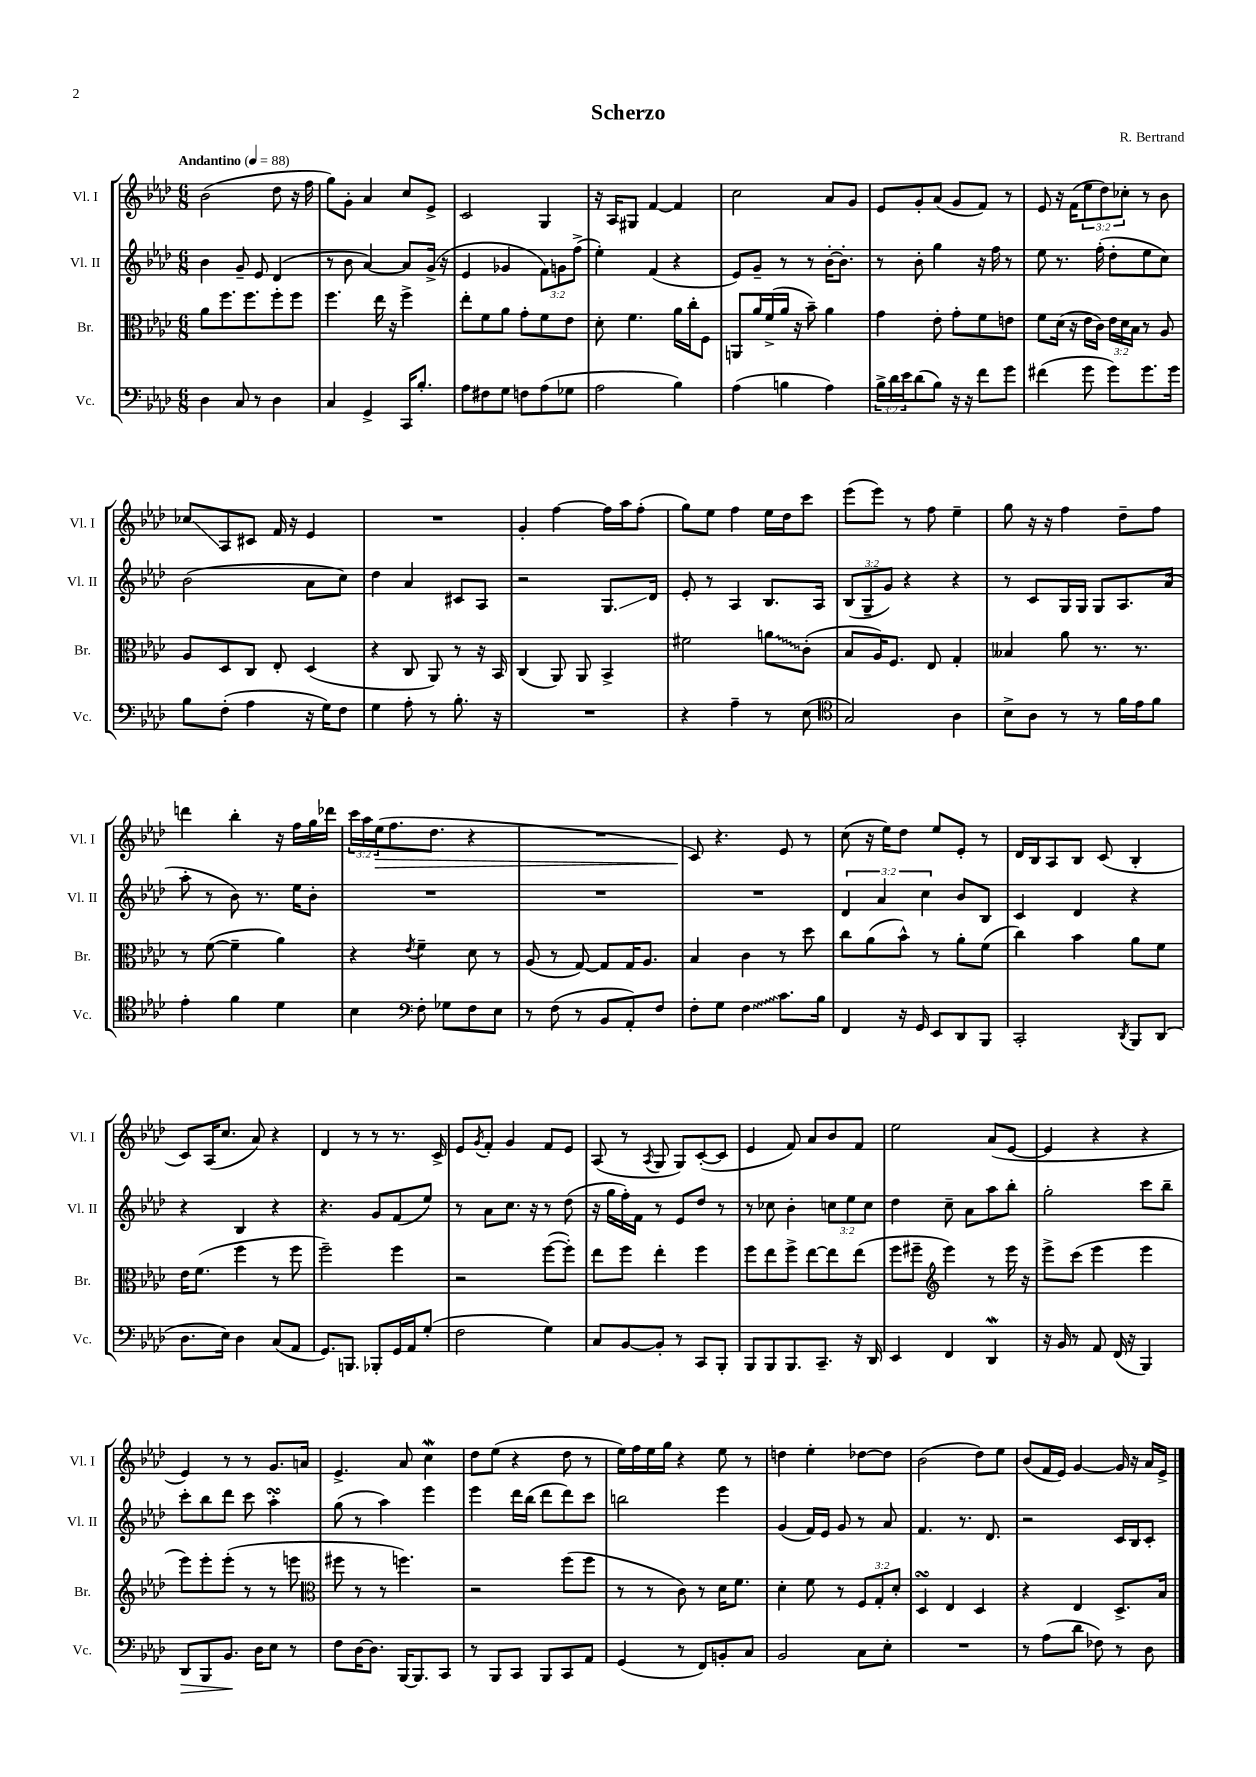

**kern	**kern	**kern	**kern
*staff4	*staff3	*staff2	*staff1
*clefF4	*clefC3	*clefG2	*clefG2
*k[b-e-a-d-]	*k[b-e-a-d-]	*k[b-e-a-d-]	*k[b-e-a-d-]
*M6/8	*M6/8	*M6/8	*M6/8
*MM88	*MM88	*MM88	*MM88
4D-	8a-	4b-	(2b-
.	8.ff	.	.
8C	.	8g~	.
.	8.ff	.	.
8r	.	8e-	.
4D-	8ff'	(4d-	8dd-
.	8ff	.	16r
.	.	.	16ff
=	=	=	=
4C	4.ff	8r	8gg)
.	.	8b-	8g'
4GG^	.	[4a-)	4a-
.	16ee-	.	.
.	16r	.	.
16CC	4ff^	8a-]	8cc
8.B-'	.	.	.
.	.	(16g^	8e-^
.	.	16r	.
=	=	=	=
8A-	8ee-'	4e-	2c
8F#	8f	.	.
8G	8a-	4g-	.
8F	8g'	.	.
(8A-	8f	12f)	4G
.	.	12g	.
8G-	8e-	.	.
.	.	(12ff^	.
=	=	=	=
2A-	8d-'	4ee-')	16r
.	.	.	16A-
.	4.f	.	8G#
.	.	(4f	[4f
4B-)	16a-	4r	4f]
.	16cc'	.	.
.	8F	.	.
=	=	=	=
(4A-	8AA	8e-)	2cc
.	16a-	8g~	.
.	(16f^	.	.
4B	16a-	8r	.
.	16r	.	.
.	8b-~)	8r	.
4A-)	4a-	[16b-'	8a-
.	.	8.b-']	.
.	.	.	8g
=	=	=	=
24B-^	4g	8r	8e-
24d-	.	.	.
24e-	.	.	.
(8d-	.	8b-'	8g'
8B-)	8e-'	4gg	(8a-
16r	8g'	.	8g
16r	.	.	.
8f	8f	16r	8f)
.	.	16ff	.
8g	8e	8r	8r
=	=	=	=
(4f#	8f	8ee-	8e-
.	(16d-	8.r	16r
.	16r	.	(16f
8g	16e-	.	12ee-
.	16c)	(16ff'	.
.	.	.	12dd-)
8g)	24e-	8dd-'	.
.	24d-	.	12cc-'
.	24B-	.	.
8.g	8r	8ee-	8r
.	8A-	8cc)	8b-
16g	.	.	.
=	=	=	=
8B-	8A-	(2b-	8cc-
(8F'	8D-	.	8A-
4A-	8C	.	8c#
.	8E-'	.	16f
.	.	.	16r
16r	(4D-	8a-	4e-
16G)	.	.	.
8F	.	8cc)	.
=	=	=	=
4G	4r	4dd-	2.r
8A-'	8C	4a-	.
8r	8AA-)	.	.
8.B-'	8r	8c#	.
.	16r	8A-	.
16r	16BB-	.	.
=	=	=	=
2.r	(4C	2r	4g'
.	8AA-)	.	[4ff
.	8AA-	.	.
.	4BB-^	8.G	16ff]
.	.	.	16aa-
.	.	.	(8ff'
.	.	16d-	.
=	=	=	=
4r	2f#	8e-'	8gg)
.	.	8r	8ee-
4A-~	.	4A-	4ff
8r	8a	8.B-	16ee-
.	.	.	16dd-
(8E-	(8c'	.	8ccc
.	.	16A-	.
=	=	=	=
*clefC4	*	*	*
2G)	8B-	(12B-	(8eee-
.	.	12G~	.
.	16A-)	.	8eee-)
.	.	12g)	.
.	8.F	.	.
.	.	4r	8r
.	8E-	.	8ff
4A-	4G'	4r	4ee-~
=	=	=	=
8B-^	4B--	8r	8gg
8A-	.	8c	16r
.	.	.	16r
8r	8a-	16G	4ff
.	.	16G	.
8r	8.r	8G	.
16f	.	8.A-	8dd-~
16e-	8.r	.	.
8f	.	.	8ff
.	.	(16a-	.
=	=	=	=
4e-'	8r	8aa-'	4ddd
.	([8f	8r	.
4f	4f~]	8b-)	4bb-'
.	.	8.r	.
4d-	4a-)	.	16r
.	.	16ee-	16ff
.	.	8b-'	16gg
.	.	.	16ddd-
=	=	=	=
4B-	4r	2.r	24ccc
.	.	.	24aa-
.	.	.	(24ee-
.	.	.	8.ff
*clefF4	*	*	*
.	8qe-	.	.
8F'	4f~	.	.
.	.	.	8.dd-
8G-	.	.	.
8F	8d-	.	4r
8E-	8r	.	.
=	=	=	=
8r	(8A-	2.r	2.r
(8F	8r	.	.
8r	[8G)	.	.
8BB-	8G]	.	.
8AA-')	16G	.	.
.	8.A-	.	.
8F	.	.	.
=	=	=	=
8F'	4B-	2.r	8c)
8G	.	.	4.r
4F	4c	.	.
8.c	8r	.	8e-
.	8dd-	.	8r
16B-	.	.	.
=	=	=	=
4FF	8cc	6d-	(8cc
.	(8a-	.	16r
.	.	6a-	.
.	.	.	16ee-)
16r	8b-^^)	.	8dd-
16GG	.	.	.
.	.	6cc	.
8EE-	8r	.	8ee-
8DD-	8a-'	8b-	8e-'
8BBB-	(8f	8B-	8r
=	=	=	=
2CC'	4cc)	4c	16d-
.	.	.	16B-
.	.	.	8A-
.	4b-	4d-	8B-
.	.	.	(8c
8qDD-	.	.	.
8BBB-	8a-	4r	4B-'
(8DD-	8f	.	.
=	=	=	=
8.D-	16e-	4r	8c)
.	(8.f	.	.
.	.	.	(16A-
16E-)	.	.	8.cc
4D-	4ff	4B-	.
.	.	.	8a-)
(8C	8r	4r	4r
8AA-	8ff	.	.
=	=	=	=
8.GG)	2ff~)	4.r	4d-
8.BBB	.	.	.
.	.	.	8r
8BBB-'	.	8g	8r
16GG	4ff	(8f	8.r
16AA-	.	.	.
(8G'	.	8ee-)	.
.	.	.	16c^
=	=	=	=
2F	2r	8r	8e-
.	.	.	8qg
.	.	8a-	8f'
.	.	8.cc	4g
.	.	16r	.
4G)	([8ff	8r	8f
.	8ff'])	(8dd-	8e-
=	=	=	=
8C	8ee-	16r	(8A-
.	.	16gg	.
[8BB-	8ff	16ff')	8r
.	.	16f	.
.	.	.	8qA-
8BB-']	4ee-'	8r	8G
8r	.	8e-	8G)
8CC	4ff	8dd-	([8c'
8BBB-'	.	8r	8c]
=	=	=	=
8BBB-	8ff	8r	4e-
8BBB-	8ee-	8cc-	.
8.BBB-	8ff^	4b-'	8f)
.	[8ee-	.	8a-
8.CC~	.	.	.
.	8ee-]	12cc	8b-
.	.	12ee-	.
16r	(8ee-	.	8f
.	.	12cc	.
16DD-	.	.	.
=	=	=	=
4EE-	8ff	4dd-	2ee-
.	8ff#~	.	.
*	*clefG2	*	*
4FF	4eee-)	8cc~	.
.	.	8a-	.
4DD-	8r	8aa-	(8a-
.	16eee-	8bb-'	[8e-
.	16r	.	.
=	=	=	=
16r	8eee-^	2gg'	4e-]
16BB-	.	.	.
8r	(8ccc	.	.
8AA-	4eee-	.	4r
(16FF	.	.	.
16r	.	.	.
4BBB-)	4eee-	8ccc	4r
.	.	8bb-~	.
=	=	=	=
8DD-	8eee-)	8ccc'	4e-)
8BBB-	8eee-'	8bb-	.
8.BB-	(8eee-'	8ddd-	8r
.	8r	8ccc	8r
16D-	.	.	.
8E-	8r	4aa-'	8.g
8r	8eee	.	.
.	.	.	16a
=	=	=	=
*	*clefC3	*	*
8F	8ff#	(8gg	4.e-^
[16D-	8r	8r	.
8.D-]	.	.	.
.	8r	4aa-)	.
[16BBB-	4.ff)	.	8a-
8.BBB-]	.	.	.
.	.	4eee-	4cc
8CC	.	.	.
=	=	=	=
8r	2r	4eee-	8dd-
8BBB-	.	.	(8ee-
8CC	.	16ddd-	4r
.	.	(16bb-	.
8BBB-	.	8ddd-	.
8CC	(8ff	8ddd-)	8dd-
8AA-	8ff	8ccc	8r
=	=	=	=
(4GG	8r	2bb	16ee-)
.	.	.	16ff
.	8r	.	16ee-
.	.	.	16gg
8r	8c)	.	4r
8FF)	8r	.	.
8BB'	16d-	4eee-	8ee-
.	8.f	.	.
8C	.	.	8r
=	=	=	=
2BB-	4d-'	(4g	4dd
.	8f	16f)	4ee-'
.	.	16e-	.
.	8r	8g	.
8C	12F	8r	[8dd-
.	12G'	.	.
8E-'	.	8a-	8dd-]
.	12d-'	.	.
=	=	=	=
2.r	4D-	4.f	(2b-
.	4E-	.	.
.	.	8.r	.
.	4D-	.	8dd-)
.	.	8.d-	.
.	.	.	8ee-
=	=	=	=
8r	4r	2r	(8b-
(8A-	.	.	16f
.	.	.	16e-)
8d-	4E-	.	[4g
8F-)	.	.	.
8r	8.D-^	16c	16g]
.	.	16B-	16r
8D-	.	8c'	16a-
.	16B-	.	16e-^
==	==	==	==
*-	*-	*-	*-
